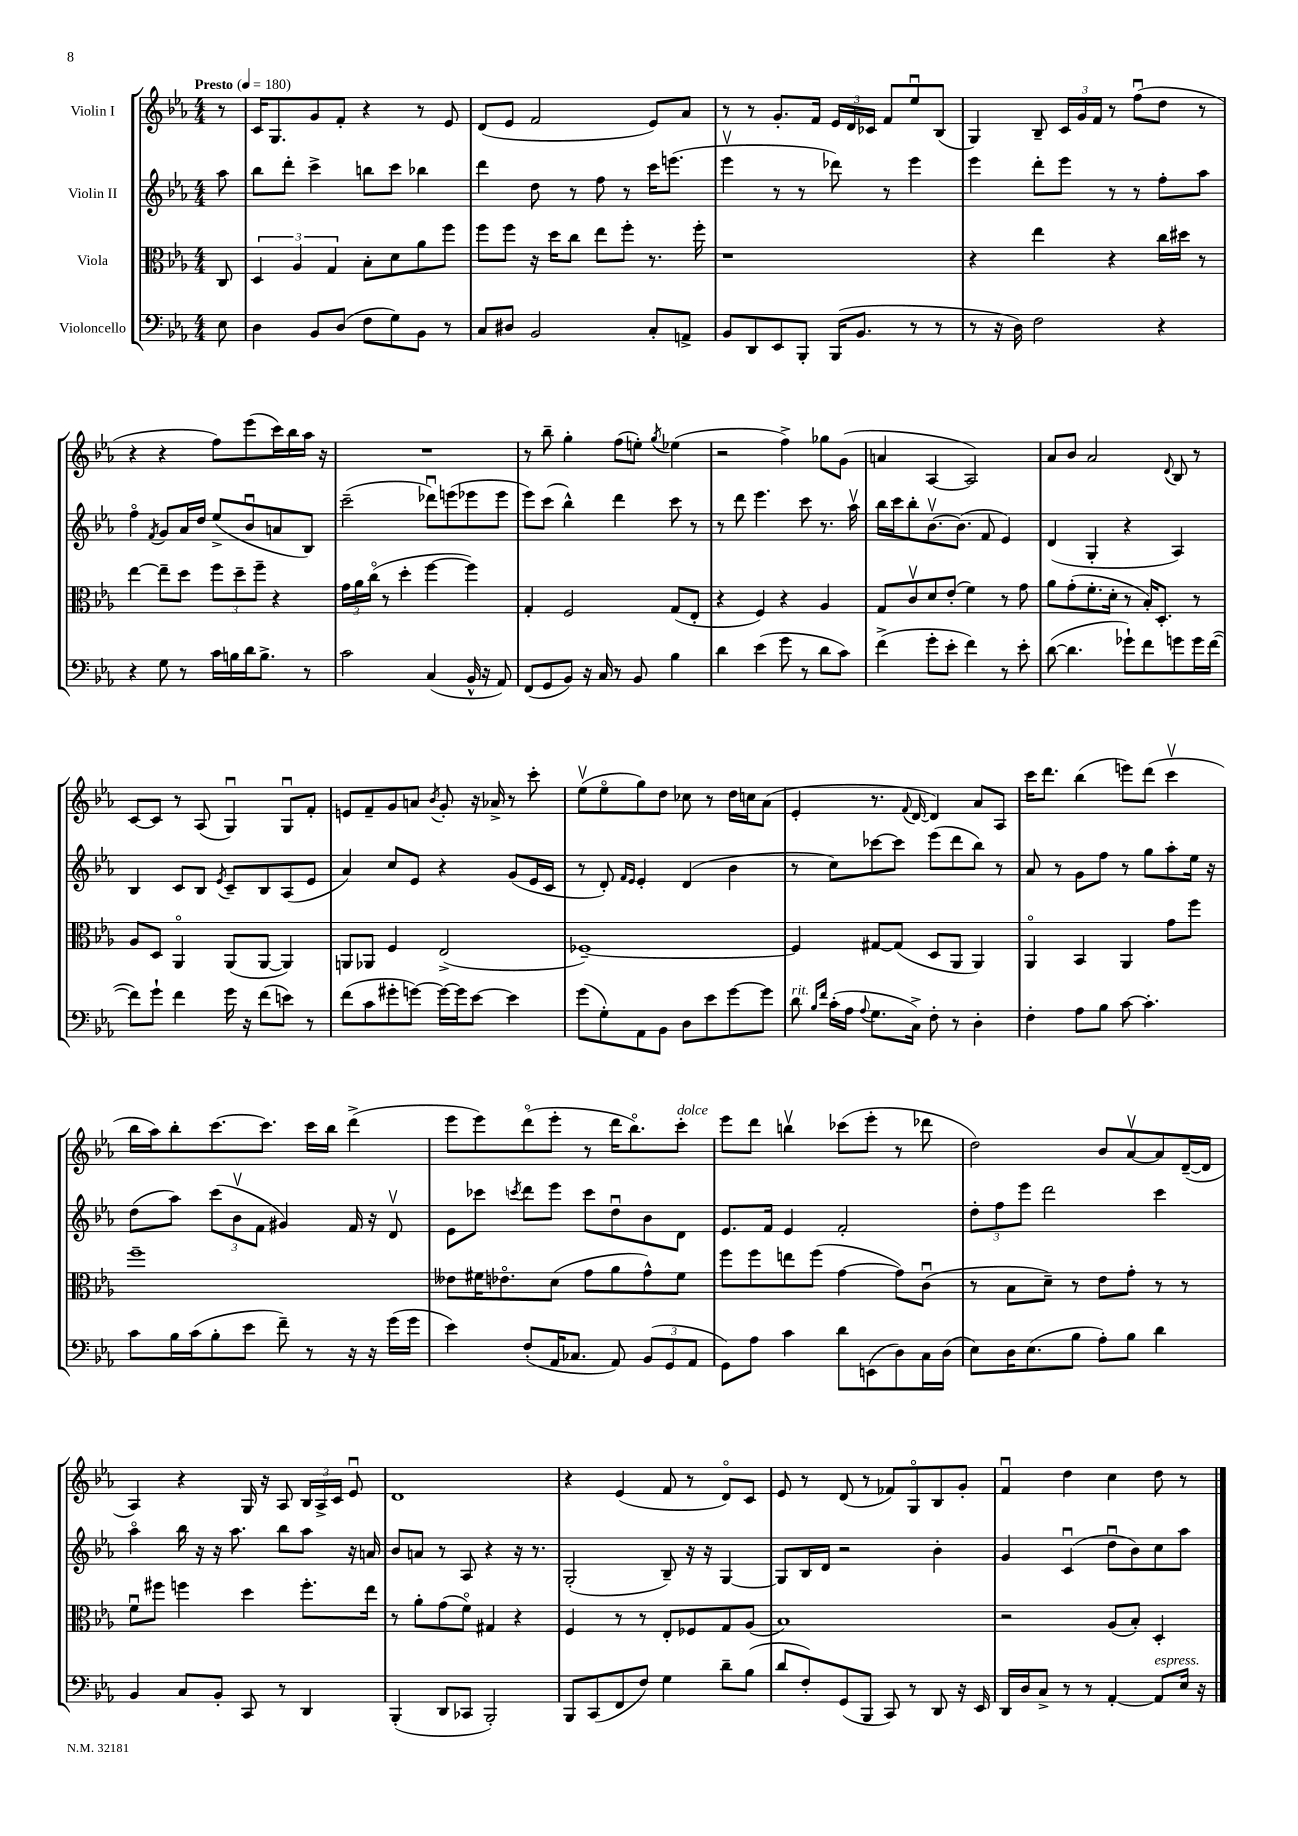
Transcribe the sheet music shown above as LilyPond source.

<<
\new StaffGroup <<
\new Staff = "s0" \with { instrumentName = "Violin I" } {
    \clef treble \key ees \major \numericTimeSignature \time 4/4 \partial 8 \tempo "Presto" 4 = 180
    \autoBeamOff r8 |
    c'16[ g8. g'8 f'8]-. r4 r8 ees'8 |
    d'8[( ees'8] f'2 ees'8[) aes'8] |
    r8 r8 g'8.[-. f'16] \tuplet 3/2 { ees'16[ d'16 ces'16] } f'8[ ees''8\downbow bes8]( |
    g4) bes8-- \tuplet 3/2 { c'16[ g'16 f'16] } r8 f''8[\downbow( d''8] r8 |
    r4 r4 f''8[) ees'''8( c'''16) bes''16 aes''16] r16 |
    R1 |
    r8 bes''8-- g''4-. f''8[( e''8]-.) \acciaccatura { g''8 } ees''4( |
    r2 f''4->) ges''8[ g'8]( |
    a'4 aes4~ aes2) |
    aes'8[ bes'8] aes'2 \appoggiatura { d'8 } bes8 r8 |
    c'8[~ c'8] r8 aes8( g4\downbow) g8[\downbow f'8]-. |
    e'8[ f'8-- g'8 a'8] \acciaccatura { bes'8 } g'8-. r16 aes'16-> r8 c'''8-. |
    ees''8[\upbow( ees''8\flageolet g''8) d''8] ces''8 r8 d''16[ c''16 aes'8]( |
    ees'4-. r8. \appoggiatura { f'8 } d'16~ d'4) aes'8[ aes8] |
    c'''16[ d'''8.] bes''4( e'''8[) d'''8]( c'''4\upbow |
    bes''16[ aes''16) bes''8-. c'''8.~ c'''8.] c'''16[ bes''16] d'''4->( |
    ees'''8[ ees'''8) d'''8\flageolet( ees'''8]-. r8 d'''16[ bes''8.\flageolet) c'''8]-.^\markup { \italic "dolce" } |
    ees'''8[ d'''8] b''4\upbow ces'''8[( ees'''8]-. r8 des'''8 |
    d''2) bes'8[ aes'8~\upbow aes'8 d'16~--( d'16] |
    aes4) r4 g16 r16 aes8 \tuplet 3/2 { bes16[ aes16-> c'16] } ees'8\downbow |
    d'1 |
    r4 ees'4( f'8 r8 d'8[\flageolet) c'8] |
    ees'8 r8 d'8( r8 fes'8[) g8\flageolet bes8 g'8]-. |
    f'4\downbow d''4 c''4 d''8 r8 \bar "|." |
}
\new Staff = "s1" \with { instrumentName = "Violin II" } {
    \clef treble \key ees \major \numericTimeSignature \time 4/4 \partial 8
    \autoBeamOff aes''8 |
    bes''8[ d'''8]-. c'''4-> b''8[ c'''8] bes''4 |
    d'''4 d''8 r8 f''8 r8 c'''16[ e'''8.]( |
    ees'''4\upbow r8 r8 des'''8) r8 ees'''4 |
    ees'''4 d'''8[-. ees'''8] r8 r8 f''8[-. aes''8] |
    f''4\flageolet \acciaccatura { f'8 } g'8[ aes'16 d''16] ees''8[->( bes'8\downbow a'8 bes8]) |
    c'''2--( des'''8[\downbow) e'''8( ees'''8 ees'''8] |
    ees'''8[) c'''8]( bes''4-^) d'''4 c'''8 r8 |
    r8 d'''8 ees'''4. c'''8 r8. aes''16\upbow |
    bes''16[ c'''16 bes''8-. bes'8.~\upbow bes'8.]( f'8 ees'4) |
    d'4( g4-. r4 aes4) |
    bes4 c'8[ bes8] \acciaccatura { ees'8 } c'8[-- bes8 aes8( ees'8] |
    aes'4) c''8[ ees'8] r4 g'8[( ees'16 c'16] |
    r8 d'8-.) \grace { f'16[ ees'16] } ees'4-. d'4( bes'4 |
    r8 c''8[) ces'''8~ ces'''8] ees'''8[( d'''8 bes''8]) r8 |
    aes'8 r8 g'8[ f''8] r8 g''8[ aes''8-. ees''16] r16 |
    d''8[( aes''8]) \tuplet 3/2 { c'''8[( bes'8\upbow f'8] } gis'4) f'16 r16 d'8\upbow |
    ees'8[ ces'''8] \acciaccatura { c'''8 } d'''8[ ees'''8] c'''8[ d''8\downbow bes'8 d'8] |
    ees'8.[ f'16] ees'4 f'2-. |
    \tuplet 3/2 { d''8[-. f''8 ees'''8] } d'''2 c'''4 |
    aes''4\flageolet bes''16 r16 r16 aes''8. bes''8[ aes''8] r16 a'16 |
    bes'8[ a'8] r8 aes8 r4 r16 r8. |
    g2-.( bes8--) r16 r16 g4~ |
    g8[ bes16 d'16] r2 bes'4-. |
    g'4 c'4\downbow( d''8[\downbow bes'8) c''8 aes''8] \bar "|." |
}
\new Staff = "s2" \with { instrumentName = "Viola" } {
    \clef alto \key ees \major \numericTimeSignature \time 4/4 \partial 8
    \autoBeamOff c8 |
    \tuplet 3/2 { d4 aes4 g4 } bes8[-. d'8 aes'8 f''8] |
    f''8[ f''8] r16 d''16[ c''8] ees''8[ f''8]-. r8. f''16-. |
    r1 |
    r4 ees''4 r4 c''16[ dis''16] r8 |
    ees''4~ ees''8[-- d''8] \tuplet 3/2 { f''8[ d''8-- f''8]-- } r4 |
    \tuplet 3/2 { g'16[ aes'16 c''16]\flageolet( } r8 d''4-. f''4~ f''4) |
    g4-. f2 g8[( ees8]-. |
    r4 f4) r4 aes4 |
    g8[ c'8\upbow d'8 ees'8]-.( f'4) r8 g'8 |
    aes'8[ g'8-.( f'8.-. d'16]-. r8 bes16[-.) d8.]-. r8 |
    aes8[ d8] aes,4\flageolet aes,8[( aes,8]~ aes,4) |
    a,8[ aes,8] f4 ees2->( |
    fes1~--) |
    fes4 gis8[~ gis8]( d8[ aes,8] aes,4) |
    aes,4\flageolet bes,4 aes,4 g'8[ f''8] |
    f''1-- |
    eeses'8[ fis'16 ees'8.\flageolet d'8]( g'8[ aes'8 g'8-^) fis'8] |
    f''8[ f''8 e''8 f''8]( g'4~ g'8[) c'8]\downbow( |
    r8 bes8[ d'8]--) r8 ees'8[ g'8]-. r8 r8 |
    f'8[\downbow fis''8] f''4 d''4 f''8.[-. ees''16] |
    r8 aes'8[-. g'8( f'8]\flageolet) gis4 r4 |
    f4 r8 r8 ees8[-. fes8 g8 aes8]( |
    bes1) |
    r2 aes8[( bes8]-.) d4-. \bar "|." |
}
\new Staff = "s3" \with { instrumentName = "Violoncello" } {
    \clef bass \key ees \major \numericTimeSignature \time 4/4 \partial 8
    \autoBeamOff ees8 |
    d4 bes,8[ d8]( f8[ g8) bes,8] r8 |
    c8[ dis8] bes,2 c8[-. a,8]-> |
    bes,8[ d,8 ees,8 bes,,8]-. bes,,16[( bes,8.] r8 r8 |
    r8 r16 d16) f2 r4 |
    r4 g8 r8 c'16[ b16 d'16 b8.]-> r8 |
    c'2 c4( bes,16-^ r16 aes,8) |
    f,8[( g,8 bes,8]) r16 c16 r8 bes,8 bes4 |
    d'4 ees'4( g'8 r8 d'8[ c'8]) |
    f'4->( g'8[-. ees'8]-. f'4) r8 ees'8-. |
    d'8~( d'4. ges'8[-!) f'8 g'8 g'16 f'16]~( |
    f'8[) g'8]-! f'4 g'16 r16 f'8[( e'8]) r8 |
    f'8[( c'8 gis'8-. g'8]~) g'16[~ g'16 ees'8]~ ees'4 |
    g'8[( g8-.) aes,8 bes,8] d8[ ees'8 g'8~ g'8] |
    d'8^\markup { \italic "rit." } \grace { bes16[ f'16] } c'16[-.( aes16] \appoggiatura { aes8 } g8.[ c16]->) f8-. r8 d4-. |
    f4-. aes8[ bes8] c'8~ c'4.-. |
    c'8[ bes16 c'16( bes8-. ees'8] f'8--) r8 r16 r16 g'16[( g'16] |
    ees'4) f8[-.( aes,16 ces8.] aes,8) \tuplet 3/2 { bes,8[( g,8 aes,8] } |
    g,8[) aes8] c'4 d'8[ e,8( d8) c16 d16]( |
    ees8[) d16 ees8.( bes8] aes8[-.) bes8] d'4 |
    bes,4 c8[ bes,8]-. c,8 r8 d,4 |
    bes,,4-.( d,8[ ces,8] bes,,2-.) |
    bes,,8[ c,8( f,8 f8]) g4 d'8[-- bes8]( |
    d'8[ f8-.) g,8( bes,,8] c,8) r8 d,8 r16 ees,16 |
    d,16[ d16 c8]-> r8 r8 aes,4~-. aes,8[^\markup { \italic "espress." } ees16] r16 \bar "|." |
}
>>
>>
\layout { \context { \Score \remove "Bar_number_engraver" } }
